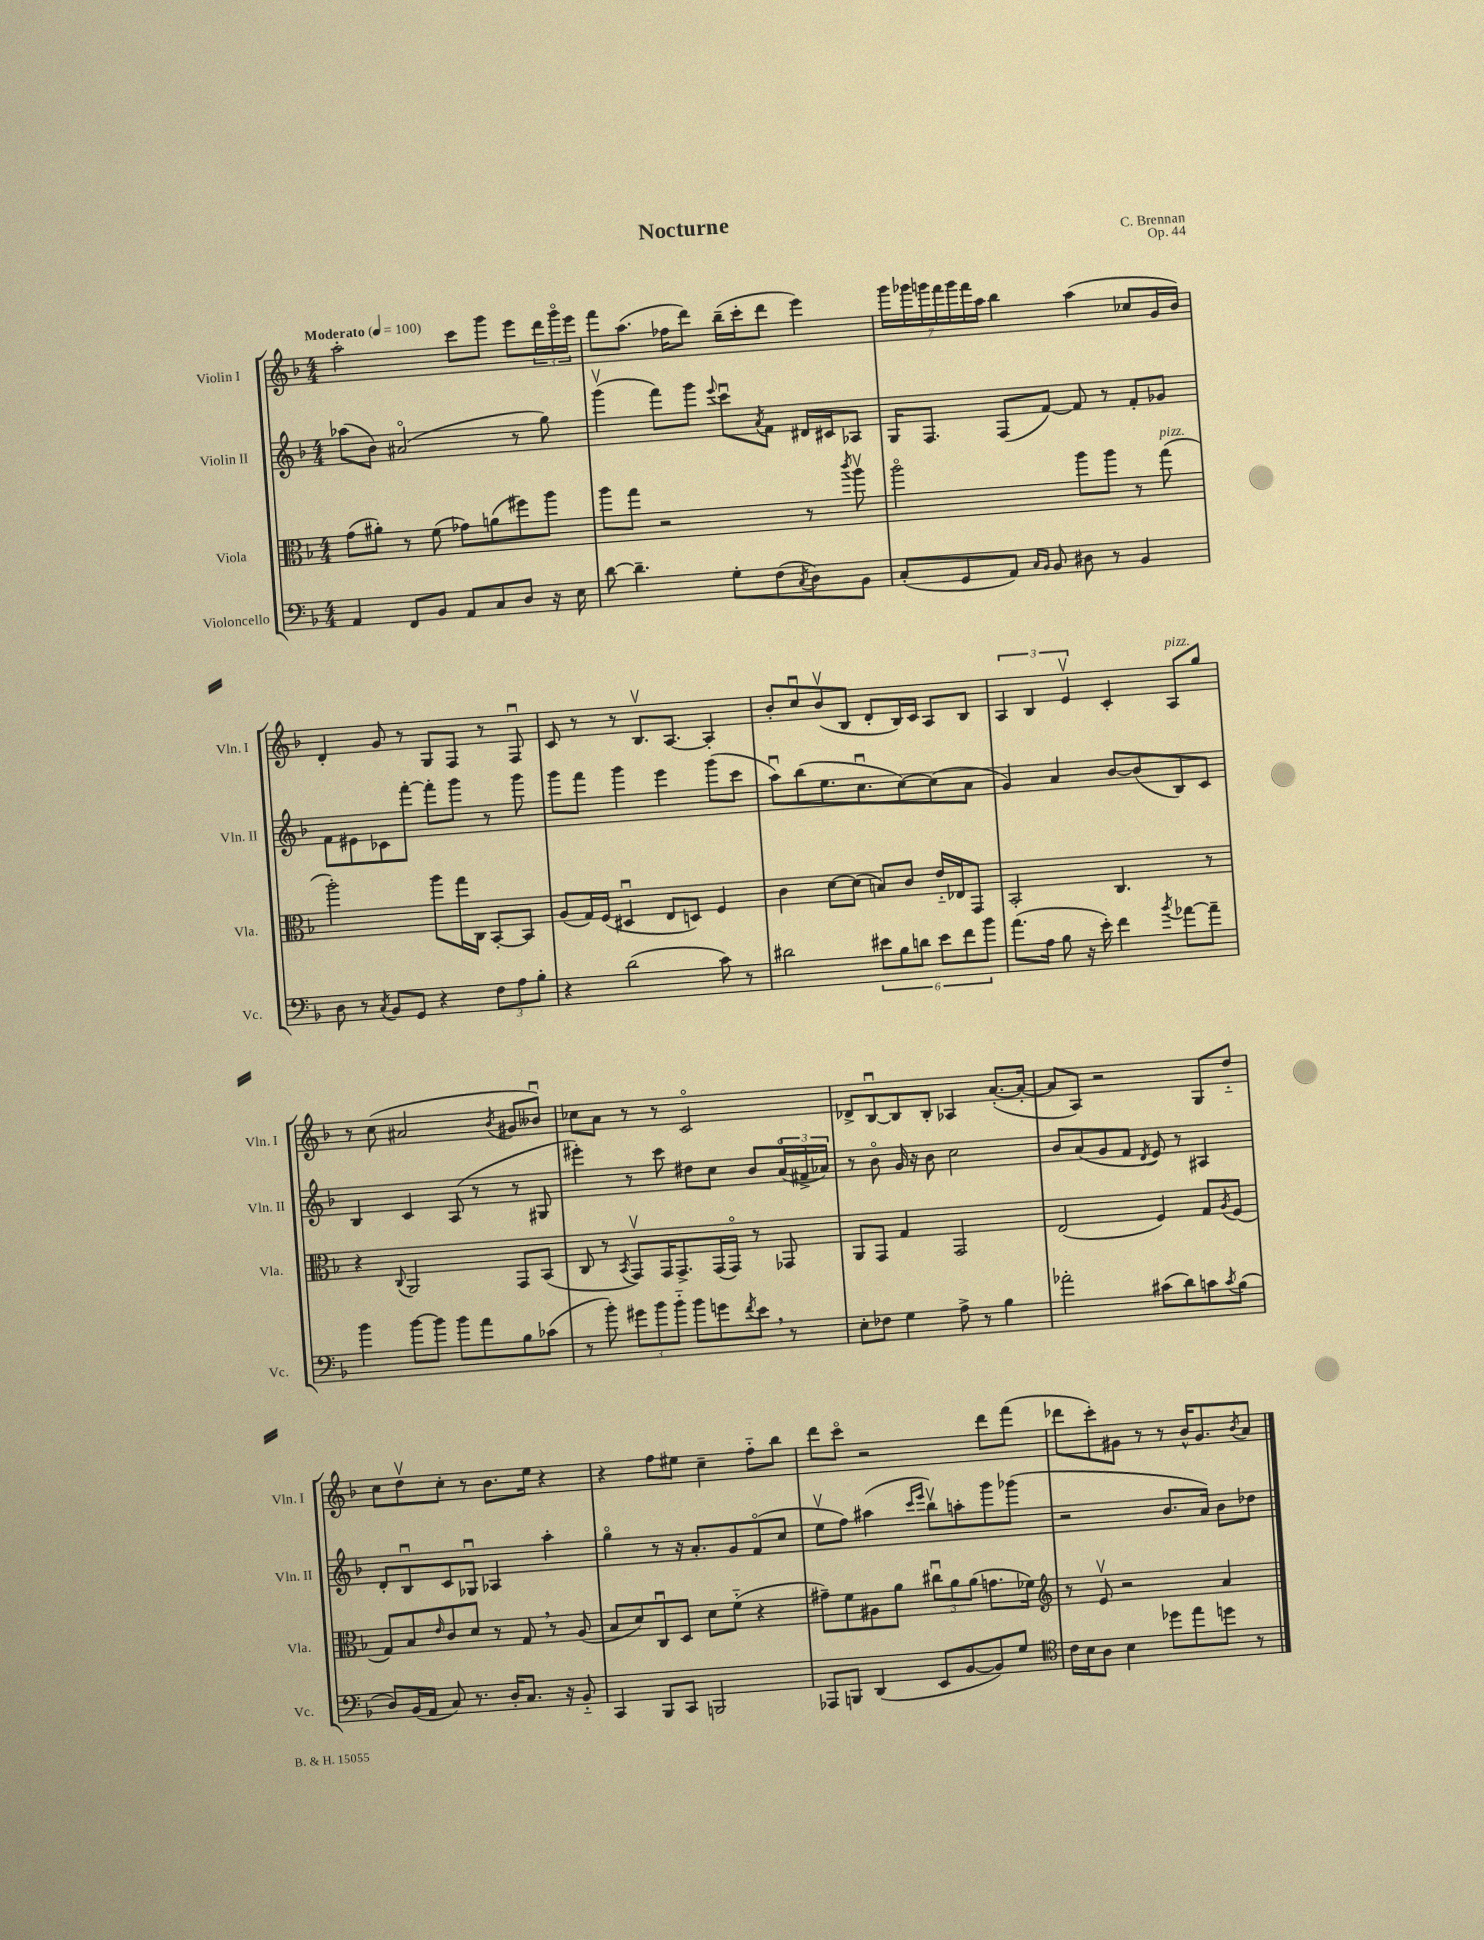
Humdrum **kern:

**kern	**kern	**kern	**kern
*part4	*part3	*part2	*part1
*staff4	*staff3	*staff2	*staff1
*I"Violoncello	*I"Viola	*I"Violin II	*I"Violin I
*I'Vc.	*I'Vla.	*I'Vln. II	*I'Vln. I
*clefF4	*clefC3	*clefG2	*clefG2
*k[b-]	*k[b-]	*k[b-]	*k[b-]
*M4/4	*M4/4	*M4/4	*M4/4
*MM100	*MM100	*MM100	*MM100
=1	=1	=1	=1
!	!	!	!LO:TX:a:B:t=Moderato
4AA/	(8g\L	(8aa-X\L	2aa'\
.	8a#X'\J)	8b-\J)	.
8FF/L	8r	(2a#X/	.
8BB-/J	(8f\	.	.
8AA/L	8g-X\L)	.	8ccc\L
8C/	(8an\	.	8ggg\J
8D/J	8ff#X\)	8r	8eee\L
16r	8aa\J	8gg\)	24ddd\L
.	.	.	24ggg\
16E\	.	.	.
.	.	.	24eee\JJ
=2	=2	=2	=2
[8d\	8aa\L	(4gggv\	8fff\L
4.d~\]	8gg\J	.	(8.aa\J
.	2r	8fff\L)	.
.	.	.	16ff-X\KL
.	.	8ggg\J	8ddd\J)
.	.	8qqeee/	.
8G'\L	.	8cccu\L	(16bb-~\LL
.	.	.	16ccc'\J
.	.	8qa/	.
(8F\	.	8f\J	8ddd\J
8qC/	.	.	.
8D\)	8r	16d#X/LL	4eee\)
.	.	16c#X/J	.
.	8qccc/	.	.
8BB-\J	8aav\	8A-X/J	.
=3	=3	=3	=3
(8C'/L	2aa\	16G/KL	28ggg\LL
.	.	.	28ggg-X\
.	.	8.F/J	.
.	.	.	28gggn\
.	.	.	28fff\
8GG/	.	.	.
.	.	.	28ggg\
.	.	.	28fff\
.	.	.	28aa\JJ
8AA/J)	.	(8F/L	4bb-\
16qqC/LL	.	.	.
16qqBB-/JJ	.	.	.
8BB-/	.	[8f/J)	.
8D#X\	8aa\L	8f/]	(4aa\
8r	8aa\J	8r	.
4BB-/	8r	8f'/L	8cc-X/L
!	!LO:TX:a:i:t=pizz.	!	!
.	(8gg\	8g-X/J	16g/L
.	.	.	16b-/JJ)
!!LO:LB:g=z
=4	=4	=4	=4
8D\	2aa'\)	8f\L	4d'/
8r	.	8e#X\	.
8qC/	.	.	.
8BB-/L	.	8c-X\	8g/
8GG/J	.	[8fff'\J	8r
4r	8aa\L	8fff'\L]	8G/L
.	16gg\L	8ggg\J	8F/J
.	16C\JJ	.	.
12F\L	[8BB-'/L	8r	8r
12A\	.	.	.
.	8BB-/J]	8ggg\	8Fu/
12B-'\J	.	.	.
=5	=5	=5	=5
4r	(8A/L	8ggg\L	8c/
.	16G/L)	8fff\J	8r
.	(16F/JJ	.	.
(2d\	4D#Xu/	4ggg\	8r
.	.	.	8.B-v/L
.	8E/L	4eee\	.
.	.	.	[8.A/J
.	8Dn/J)	.	.
8c\)	4F/	(8ggg\L	4A'/]
8r	.	8ccc\J	.
=6	=6	=6	=6
2d#X\	4c\	8aau\L)	8b-'/L
.	.	(8bb-\	8ccu/
.	[8d\L	8.ee\	(8b-v/
.	(8d\J]	.	8B-/J
.	.	8.ccu\	.
12e#X\L	8Bn/L)	.	8d'/L
12B-\	.	.	.
.	8c/J	[8cc\)	16B-/L)
12dn\J	.	.	.
.	.	.	16c/JJ
12e#\L	16e/LL	(8cc\]	8A/L
.	16E-X/J	.	.
12f\	.	.	.
.	8GG/J	8a\J	8B-/J
12b-\J	.	.	.
=7	=7	=7	=7
(8.a\L	2BB-'/	4g/)	6A/
.	.	.	6B-/
16A\Jk	.	.	.
8B-\	.	4a/	.
.	.	.	6ev/
16r	.	.	.
16e'\)	.	.	.
4f\	4.C/	[8b-/L	4c'/
.	.	(8b-/]	.
8qb-/	.	.	.
!	!	!	!LO:TX:a:i:t=pizz.
[8a-X\L	.	8B-/)	8A/L
8a-~\J]	8r	8c/J	8gg/J
!!LO:LB:g=z
=8	=8	=8	=8
4b-\	4r	4B-/	8r
.	.	.	(8cc\
.	8qqC/	.	.
[8b-\L	2AA/	4c/	2a#X/
8b-\J]	.	.	.
8b-\L	.	(8A/	.
8a\	.	8r	.
.	.	.	8qb-/
8B-\	8GG/L	8r	8g#X/L
(8c-X\J	(8BB-/J	8G#X/	8b--Xu/J)
=9	=9	=9	=9
8r	8C/	4eee#X'\)	8cc-X\L
8b-'\)	8r	.	8a\J
.	8qBB-/	.	.
12g#X\L	8GGv/L)	8r	8r
12b-\	.	.	.
.	16GG/K	8ccc\	8r
12b-\J	.	.	.
.	8.GG^/	.	.
8b-\L	.	8dd#X\L	2c/
8gn\	(16GG/L	8cc\J	.
.	16GG/JJ)	.	.
8qf/	.	.	.
8e,\J	8r	8b-/L	.
8r	8GG-X/	(24a/L	.
.	.	24f#X^/	.
.	.	24a-X/JJ)	.
=10	=10	=10	=10
8E'\L	8AA/L	8r	8d-X^/L
8F-X\J	8GG/J	8b-\	[8B-u/
4G\	4G/	16g/	8B-/]
.	.	16r	.
.	.	8b-\	8B-'/J
8A^\	2GG/	2cc\	4A-X/
8r	.	.	.
4B-\	.	.	([8.a'/L
.	.	.	16a'/Jk_
=11	=11	=11	=11
2a-X'\	(2E/	8b-/L	8a/L]
.	.	(8a/	8A/J)
.	.	8g/	2r
.	.	8f/J	.
.	.	8qd/	.
(8c#X\L	4F/)	8e/)	.
8d\)	.	8r	.
8cn\	8G/L	4A#X/	8G/L
8qc/	8qA/	.	.
(8B-\J	(8F/J	.	8dd/J
!!LO:LB:g=z
=12	=12	=12	=12
8D/L)	8G/L)	8d'/L	8cc\L
(16BB-/L	8B-/	8B-u/	8ddv\
16AA/JJ	.	.	.
.	16qqe/	.	.
8C/)	8c/	8c/	8cc'\J
8.r	8d/J	8G-Xu/J	8r
.	8r	4A-X/	8.b-\L
16D'/KL	.	.	.
8.C/J	8G,/	.	.
.	.	.	16ee\Jk
.	8r	4aa'\	4r
16r	.	.	.
8BB-/	(8A/	.	.
=13	=13	=13	=13
4CC/	8B-/L	4gg\	4r
.	8d/)	.	.
8BBB-/L	8Cu/	8r	8ff\L
8CC/J	8D/J	16r	8ee#X\J
.	.	8.a'/L	.
2BBBn/	8d\L	.	4cc~\
.	(8f\J	8g/	.
.	4r	(8f/	8ff\L
.	.	8cc/J	8bb-\J
=14	=14	=14	=14
8AAA-X/L	8g#X~\L)	8eev\L	8ddd\L
8BBBn/J	8f\	8ff\J)	8ccc\J
(4DD/	8A#X\	(4aa#X\	2r
.	8a\J	.	.
.	.	16qqccc/LL	.
.	.	16qqeee/JJ	.
8EE/L	12cc#Xu\L	8bb-v\L)	.
.	12a\	.	.
[8BB-/	.	8aan'\	.
.	(12a\J	.	.
8BB-/])	8.gn\L	8ggg\	8ddd\L
8G/J	.	(8ggg-X\J	(8fff\J
.	16f-X\Jk)	.	.
=15	=15	=15	=15
*clefC4	*clefG2	*	*
16c\LL	8r	2r	8ddd-X\L
16B-\J	.	.	.
8A\J	8ev/	.	8ccc'\)
4B-\	2r	.	8g#X\J
.	.	.	8r
8dd-X\L	.	8.b-/L	8r
8ee\	.	.	16b-^^/KL
.	.	16a/Jk)	8.g#/
8ddn\J	4a/	8b-\L	.
.	.	.	8qb-/
8r	.	8dd-X\J	8a/J
==	==	==	==
*-	*-	*-	*-
